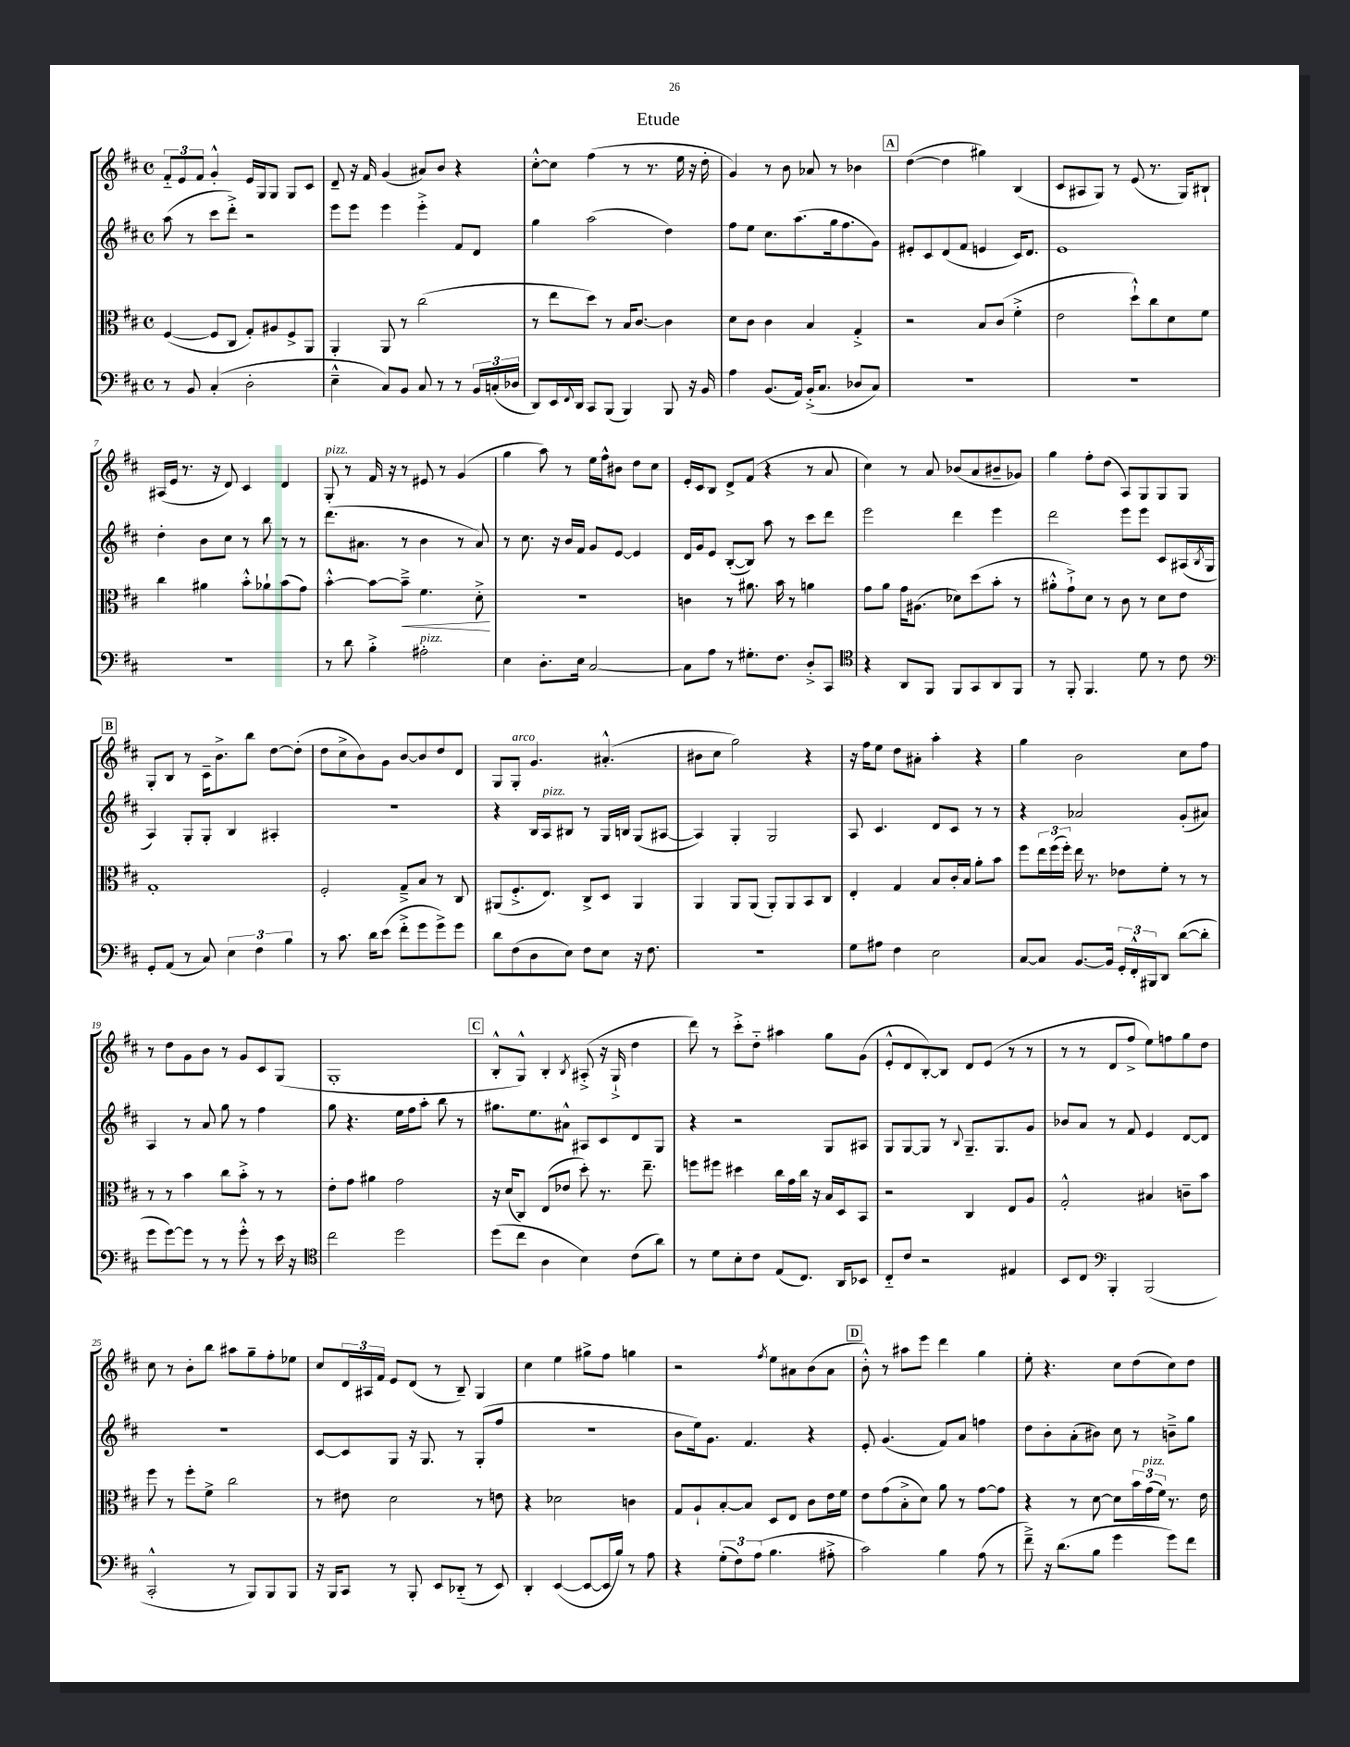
\header { title = "Etude" }
<<
\new StaffGroup <<
\new Staff = "s0" {
    \clef treble \key d \major \defaultTimeSignature \time 4/4
    \tuplet 3/2 { fis'8-_ e'8 fis'8 } g'4-.-^ e'16 g16 g8 g8 cis'8 |
    d'8-- r16 fis'16 g'4( ais'8) b'8 r4 |
    cis''8~-.-^ cis''8 fis''4( r8 r8. e''16 r16 d''16-. |
    g'4) r8 b'8 aes'8 r8 bes'4 |
    \mark \markup { \box "A" } d''4~( d''4 gis''4) b4( |
    cis'8 ais8 g8) r8 e'8( r8. g16) bis8-! |
    ais16( e'16 r8. r16 d'8) cis'4 d'4 |
    g8-.^\markup { \italic "pizz." } r8 fis'16 r16 r8 eis'8 r8 g'4( |
    g''4 a''8) r8 e''16 fis''16-^ bis'8 d''8 cis''8 |
    e'16-. cis'16 b8 d'8-> fis'8( r4 r8 a'8 |
    cis''4) r8 a'8 bes'8( a'8 bis'8-- ges'8) |
    g''4 fis''8-. d''8( a8) g8 g8 g8 |
    \mark \markup { \box "B" } g8-. b8 r8 cis'16-- b'8.-> b''8 d''8~ d''8-.( |
    d''8 cis''8-> b'8) g'8 b'8~ b'8 d''8 d'8 |
    g8 g8-.^\markup { \italic "arco" } g'4. ais'4.-.-^( |
    bis'8 cis''8 g''2) r4 |
    r16 fis''16 e''8 d''8 ais'8-. a''4-. r4 |
    g''4 b'2 cis''8 fis''8 |
    r8 d''8 g'8 b'8 r8 g'8 cis'8 g8( |
    g1-. |
    \mark \markup { \box "C" } b8-.-^ g8-^) b4-. \acciaccatura { b8 } ais8-.->( r16 g16-!-> d''4 |
    d'''8) r8 cis'''8-.-> d''8-_ ais''4 g''8 g'8( |
    e'8-.-^ d'8 b8~-.) b8 d'8 e'8( r8 r8 |
    r8 r8 d'8 fis''8-> e''8) f''8 g''8 d''8 |
    cis''8 r8 b'8-. b''8 ais''8 g''8-- fis''8-. ees''8 |
    cis''8 \tuplet 3/2 { d'16 ais16 fis'16 } e'8 d'8( r8 b8--) g4 |
    cis''4 e''4 gis''8-> fis''8 g''4 |
    r2 \acciaccatura { fis''8 } e''8 ais'8 b'8( ais'8 |
    \mark \markup { \box "D" } b'8-.-^) r8 ais''8 e'''8 d'''4 g''4 |
    e''8-. r4. cis''8 d''8( cis''8) d''8 \bar "|." |
}
\new Staff = "s1" {
    \clef treble \key d \major \defaultTimeSignature \time 4/4
    a''8( r8 cis'''8 d'''8-.->) r2 |
    e'''8 e'''8 e'''4 e'''4-.-> fis'8 d'8 |
    g''4 a''2( d''4) |
    fis''8 e''8 cis''8. a''8.( g''16 fis''8. g'8) |
    \mark \markup { \box "A" } eis'8-. cis'8 d'8( fis'8 e'4 cis'16) d'8. |
    e'1 |
    d''4-. b'8 cis''8 r8 b''8 r8 r8 |
    d'''8.( ais'8. r8 b'4 r8 ais'8) |
    r8 cis''8. r16 b'16 fis'16 g'8 e'8~ e'4 |
    d'16 g'16 e'8 b8~-.( b8) a''8 r8 cis'''8 d'''8 |
    e'''2 d'''4 e'''4 |
    d'''2 e'''8 e'''8 cis'8 ais16( \acciaccatura { b8 } g16 |
    \mark \markup { \box "B" } a4) g8-. g8-. b4 ais4-. |
    R1 |
    r4 b16 a16^\markup { \italic "pizz." } bis8 r8 g16 b16 g8( ais8~ |
    ais4) g4-. g2 |
    a8 cis'4. d'8 cis'8 r8 r8 |
    r4 aes'2 g'8-.( ais'8) |
    a4 r8 a'8 g''8 r8 fis''4 |
    g''8 r4. e''16 fis''16 a''8-. b''8 r8 |
    \mark \markup { \box "C" } gis''8. e''8. ais'8-^ ais8 cis'8 d'8 g8 |
    r4 r2 g8 ais8 |
    g8 g8~ g8 r8 \appoggiatura { b8 } g8.-- g8. g'8 |
    bes'8 a'8 r8 fis'8 e'4 d'8~ d'8 |
    R1 |
    cis'8~ cis'8 g8 r16 g8. r8 g8-.( fis''8 |
    R1 |
    b'8 e''16) g'8. fis'4. r4 |
    \mark \markup { \box "D" } e'8-. g'4.( fis'8) a'8 f''4 |
    d''8 b'8-. a'8-.( bis'8) cis''8 r8 b'8---> g''8 \bar "|." |
}
\new Staff = "s2" {
    \clef alto \key d \major \defaultTimeSignature \time 4/4
    fis4~( fis8 cis8 g8-.) ais8 fis8-> a,8 |
    a,4-. a,8 r8 cis''2( |
    r8 e''8 d''8) r8 b16 cis'8.~ cis'4 |
    d'8 cis'8 cis'4 b4 g4-.-> |
    \mark \markup { \box "A" } r2 b8 cis'8( fis'4-.-> |
    e'2 d''8-!-^) cis''8 d'8 fis'8 |
    cis''4 ais'4 b'8-.-^ aes'8-! b'8( g'8) |
    b'4~-.-^ b'8~ b'8--->\< fis'4. d'8-.->\! |
    R1 |
    c'4 r8 ais'8. b'16 r8 a'4 |
    g'8 a'8 g'16 ais8.( des'8) d''8( b'8-. r8 |
    ais'8-.-^ g'8-!->) d'8 r8 cis'8 r8 d'8 e'8 |
    \mark \markup { \box "B" } g1-. |
    fis2-. g8---> b8 r8 cis8 |
    ais,8( fis8.-.-> e8.) cis8-> d8 ais,4 |
    a,4 a,8 a,8( a,8-.) a,8 b,8 cis8 |
    e4-. g4 b8 cis'16-. b16 a'8-. b'8 |
    fis''8 \tuplet 3/2 { e''16 fis''16( fis''16-.) } e''16 r8. ees'8 fis'8-. r8 r8 |
    r8 r8 b'4 cis''8 b'8-.-> r8 r8 |
    e'8-. g'8 ais'4 g'2 |
    \mark \markup { \box "C" } r16 d'16( cis8) e8( ees'8 d''8-.) r8. e''8.-- |
    f''8 fis''8 dis''4 cis''16 g'16 cis''16 r16 b16 d16 b,8 |
    r2 cis4 e8 a8 |
    g2-.-^ bis4 c'8-- b'8 |
    fis''8 r8 fis''8-. fis'8-> cis''2 |
    r8 eis'8 d'2 r8 e'8 |
    r4 des'2 c'4 |
    g8 a8-! b8~-. b8 d8 e8 cis'8 e'16 fis'16 |
    \mark \markup { \box "D" } e'8 g'8( b8-.-> d'8) a'8 r8 g'8~ g'8 |
    r4 r8 d'8~ d'8 \tuplet 3/2 { b'16 g'16^\markup { \italic "pizz." }( fis'16) } r8. e'16 \bar "|." |
}
\new Staff = "s3" {
    \clef bass \key d \major \defaultTimeSignature \time 4/4
    r8 b,8 cis4-.( d2-. |
    e4---^ cis8) b,8 cis8 r8 r8 \tuplet 3/2 { b,16 c16-.( des16 } |
    d,8) e,16 \appoggiatura { fis,8 } d,16 cis,8 b,,8( b,,4) b,,8 r16 b,16 |
    a4 b,8.( a,16) b,16-.->( cis8. des8 cis8) |
    \mark \markup { \box "A" } R1 |
    R1 |
    R1 |
    r8 d'8 b4-.-> ais2-.^\markup { \italic "pizz." } |
    e4 d8.-. e16 cis2~ |
    cis8 a8 r8 gis8.-. fis8. d8-.-> cis,8 |
    \clef tenor r4 a,8 fis,8 fis,8 g,8 a,8 fis,8 |
    r8 fis,8-. fis,4. d'8 r8 cis'8 |
    \mark \markup { \box "B" } \clef bass g,8-. a,8( r8 cis8) \tuplet 3/2 { e4 fis4 b4 } |
    r8 cis'8. d'16 e'8( fis'8-.-> g'8 g'8->) g'8 |
    d'8 fis8( d8 e8) fis8 e8 r16 fis8. |
    R1 |
    g8 ais8 fis4 e2 |
    cis8~ cis8 b,8.~ b,16 \tuplet 3/2 { g,16-. fis,16-.-^ bis,,16 } d,8 d'8~( d'8-. |
    g'8 g'8~) g'8 r8 r8 g'8-.-^ r8 e'16 r16 |
    \clef tenor cis''2 d''2 |
    \mark \markup { \box "C" } d''8( cis''8 a4 b4) cis'8( a'8) |
    r8 d'8 b8-. cis'8 e8( cis8.) a,16 bes,8 |
    cis8-_ cis'8 r2 eis4 |
    b,8 cis8 \clef bass b,,4-. b,,2( |
    cis,2-.-^ r8 b,,8) b,,8 b,,8 |
    r16 b,,16 cis,8 r8 b,,8-. e,8 des,8-_( r8 e,8) |
    d,4-. e,4~( e,8~ e,16 b16) r8 a8 |
    r4 \tuplet 3/2 { g8-.( fis8) a8( } b4. ais8-.-> |
    \mark \markup { \box "D" } cis'2) b4 a8( r8 |
    fis'8--->) r16 d'8.( b8 g'4 g'8) fis'8 \bar "|." |
}
>>
>>
